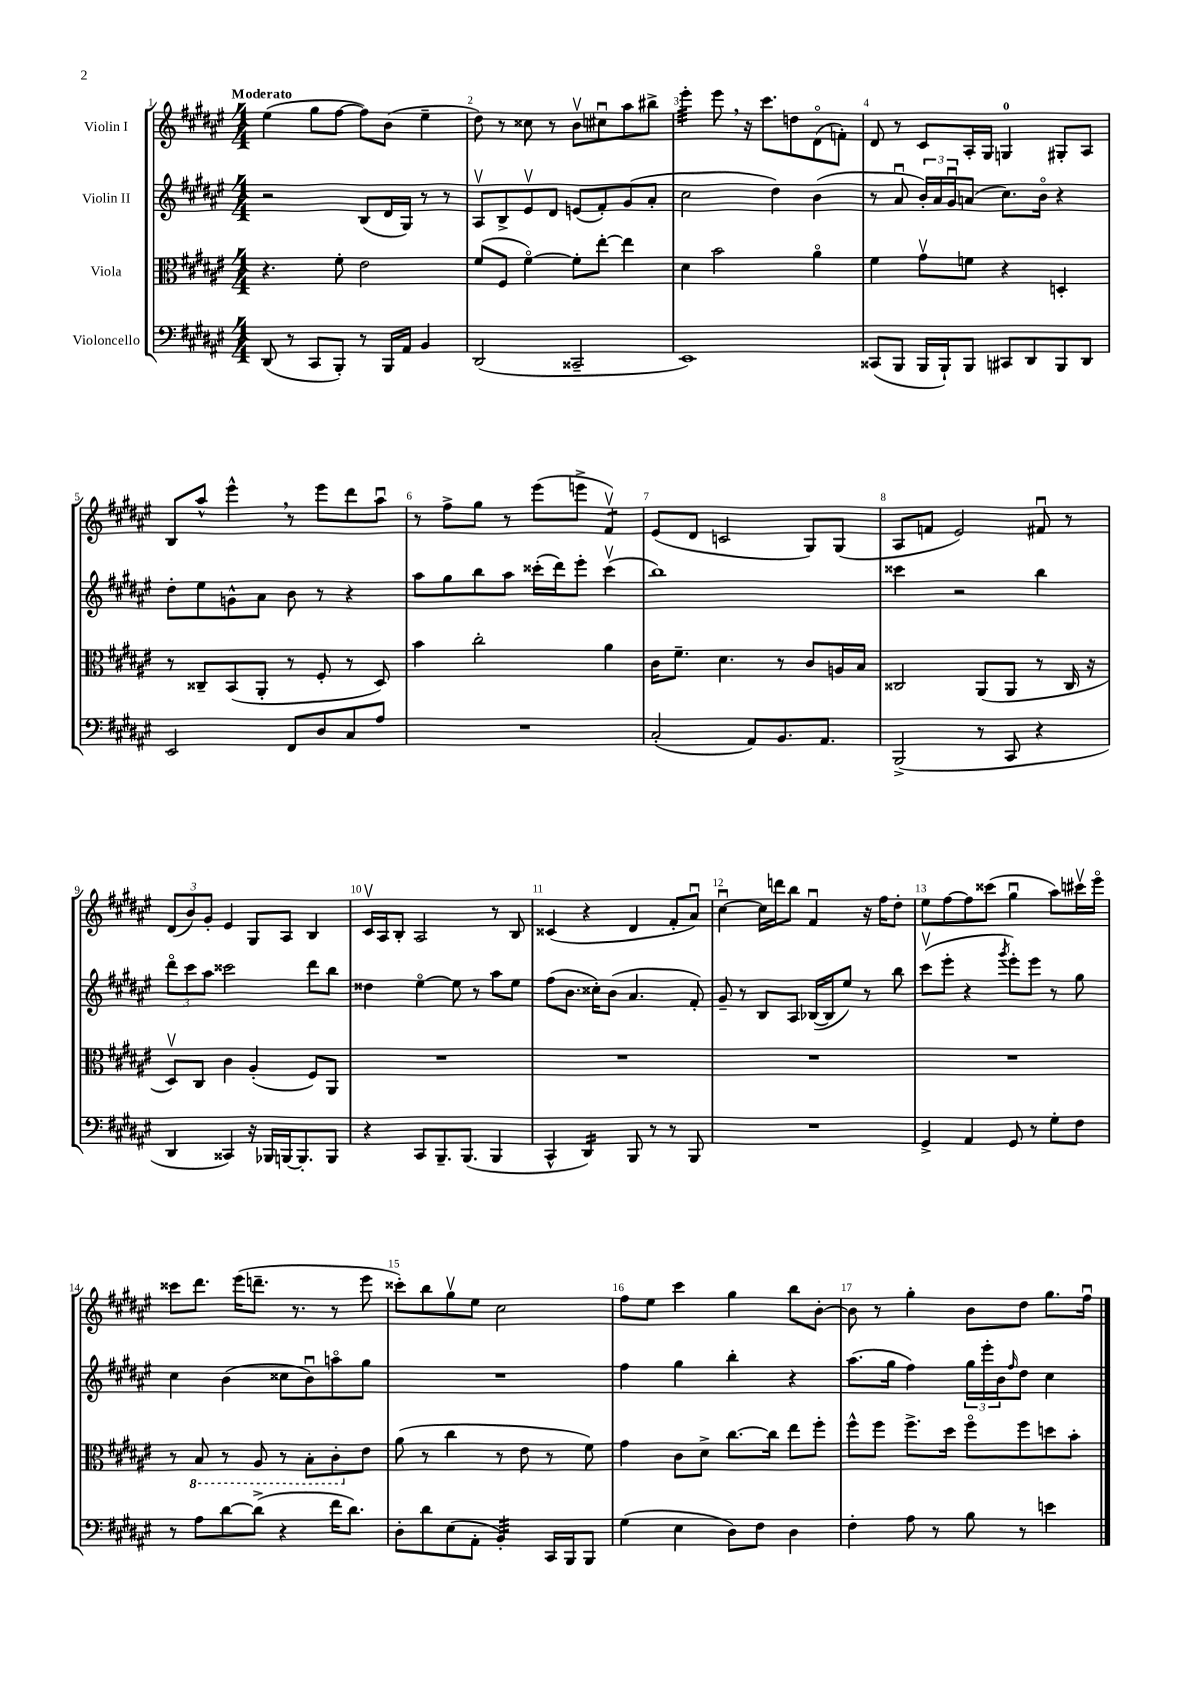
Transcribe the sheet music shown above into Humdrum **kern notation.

**kern	**kern	**kern	**kern
*staff4	*staff3	*staff2	*staff1
*clefF4	*clefC3	*clefG2	*clefG2
*k[f#c#g#d#a#e#]	*k[f#c#g#d#a#e#]	*k[f#c#g#d#a#e#]	*k[f#c#g#d#a#e#]
*M4/4	*M4/4	*M4/4	*M4/4
(8DD#	4.r	2r	(4ee#
8r	.	.	.
8CC#	.	.	8gg#
8BBB')	8f#'	.	[8ff#
8r	2e#	(8B	8ff#])
16BBB	.	16d#	(8b
16AA#	.	16G#)	.
4BB	.	8r	4ee#~
.	.	8r	.
=	=	=	=
(2DD#	(8f#	8A#v	8dd#)
.	8F#	8B^	8r
.	[4f#o)	8e#v	8cc##
.	.	8d#	8r
2CC##~	8f#']	(8e	8bv
.	[8ee#'	8f#')	8cc#u
.	4ee#]	(8g#	8aa#
.	.	8a#'	8bb#^
=	=	=	=
1EE#)	4d#	2cc#	4eee#'
.	2b	.	8eee#
.	.	.	16r
.	.	.	8.ccc#
.	.	4dd#)	.
.	.	.	8dd
.	4a#o	(4b	(8d#o
.	.	.	8f')
=	=	=	=
(8CC##	4f#	8r	8d#
8BBB	.	8a#u	8r
16BBB	8g#v	24b')	8c#
.	.	24a#	.
16BBB`)	.	.	.
.	.	24g#u	.
8BBB	8f	(8a	16A#'
.	.	.	16G#
8CC#	4r	8.cc#)	4G
8DD#	.	.	.
.	.	16bo	.
8BBB	4D'	4r	8G#'
8DD#	.	.	8A#
=	=	=	=
2EE#	8r	8dd#'	8B
.	8C##~	8ee#	8aa#^^
.	(8BB	8g^^	4eee#^^
.	8AA#'	8a#	.
8FF#	8r	8b	8r
8D#	8F#'	8r	8eee#
8C#	8r	4r	8ddd#
8A#	8D#)	.	8aa#u
=	=	=	=
1r	4b	8aa#	8r
.	.	8gg#	8ff#^
.	2cc#'	8bb	8gg#
.	.	8aa#	8r
.	.	(16ccc##'	(8eee#
.	.	16ddd#)	.
.	.	8eee#'	8eee^
.	4a#	(4ccc##v	4f#v)
=	=	=	=
(2C#'	16c#	1bb)	(8e#
.	8.f#~	.	.
.	.	.	8d#
.	4.d#	.	2c
8AA#)	.	.	.
8.BB	8r	.	.
.	8c#	.	8G#)
8.AA#	.	.	.
.	16A	.	(8G#
.	16B	.	.
=	=	=	=
(2BBB^	2C##	4ccc##	8A#
.	.	.	8f
.	.	2r	2e#)
8r	(8AA#	.	.
8CC#	8AA#	.	.
4r	8r	4bb	8f#u
.	16C##	.	8r
.	16r	.	.
=	=	=	=
4DD#	8D#v)	12ddd#o	(12d#
.	.	12ccc#	12b)
.	8C#	.	.
.	.	12aa#	12g#'
4CC##)	4c#	2ccc##	4e#
16r	(4A#'	.	8G#
16BBB-	.	.	.
[16BBB	.	.	8A#
8.BBB']	.	.	.
.	8F#)	8ddd#	4B
8BBB	8AA#	8bb	.
=	=	=	=
4r	1r	4dd##	16c#v
.	.	.	16A#
.	.	.	8B'
8CC#	.	[4ee#o	2A#
8.BBB~	.	.	.
.	.	8ee#]	.
(8.BBB	.	.	.
.	.	8r	.
4BBB	.	8aa#	8r
.	.	8ee#	8B
=	=	=	=
4CC#^^	1r	(8ff#	(4c##
.	.	8.b	.
4DD#)	.	.	4r
.	.	16cc##')	.
.	.	(8b	.
8BBB	.	4.a#	4d#
8r	.	.	.
8r	.	.	8f#'
8BBB	.	8f#')	8a#u)
=	=	=	=
1r	1r	8g#~	[4cc#u
.	.	8r	.
.	.	8B	16cc#]
.	.	.	16ddd
.	.	8A#	8bb
.	.	([16B-	4f#u
.	.	16B-]	.
.	.	8ee#)	.
.	.	8r	16r
.	.	.	16ff#
.	.	8bb	8dd#'
=	=	=	=
4GG#^	1r	(8ccc#v	8ee#
.	.	8eee#'	[8ff#
4AA#	.	4r	8ff#]
.	.	.	(8ccc##
.	.	8qggg#	.
8GG#	.	8eee#')	4gg#u
8r	.	8eee#	.
8G#'	.	8r	8aa#)
8F#	.	8gg#	16ccc#v
.	.	.	16eee#o
=	=	=	=
8r	8r	4cc#	8ccc##
8A#	8BB	.	8.ddd#
[8d#	8r	(4b	.
.	.	.	(16eee#
(8d#^]	8AA#	.	8.ddd~
4r	8r	8cc##	.
.	.	.	8.r
.	8BB'	8bu)	.
16f#	8C#'	8aao	8r
8.d#)	.	.	.
.	8e#	8gg#	8eee#
=	=	=	=
8D#'	(8a#	1r	8ccc##')
8d#	8r	.	8bb
(8E#	4cc#	.	8gg#v
8AA#'	.	.	8ee#
4BB')	8r	.	2cc#
.	8e#	.	.
16CC#	8r	.	.
16BBB	.	.	.
8BBB	8f#)	.	.
=	=	=	=
(4G#	4g#	4ff#	8ff#
.	.	.	8ee#
4E#	8c#	4gg#	4ccc#
.	8d#^	.	.
8D#)	[8.cc#	4bb'	4gg#
8F#	.	.	.
.	16cc#]	.	.
4D#	8ee#	4r	8bb
.	8ff#'	.	[8b'
=	=	=	=
4F#'	8ff#^^	(8.aa#	8b]
.	8ff#	.	8r
.	.	16gg#	.
8A#	8.ff#^	4ff#)	4gg#'
8r	.	.	.
.	16dd#	.	.
8B	8ff#o	24gg#	8b
.	.	24eee#'	.
.	.	24b	.
.	.	16qqff#	.
8r	8ff#	8dd#	8dd#
4e	8dd	4cc#	8.gg#
.	8b'	.	.
.	.	.	16ff#u
==	==	==	==
*-	*-	*-	*-
